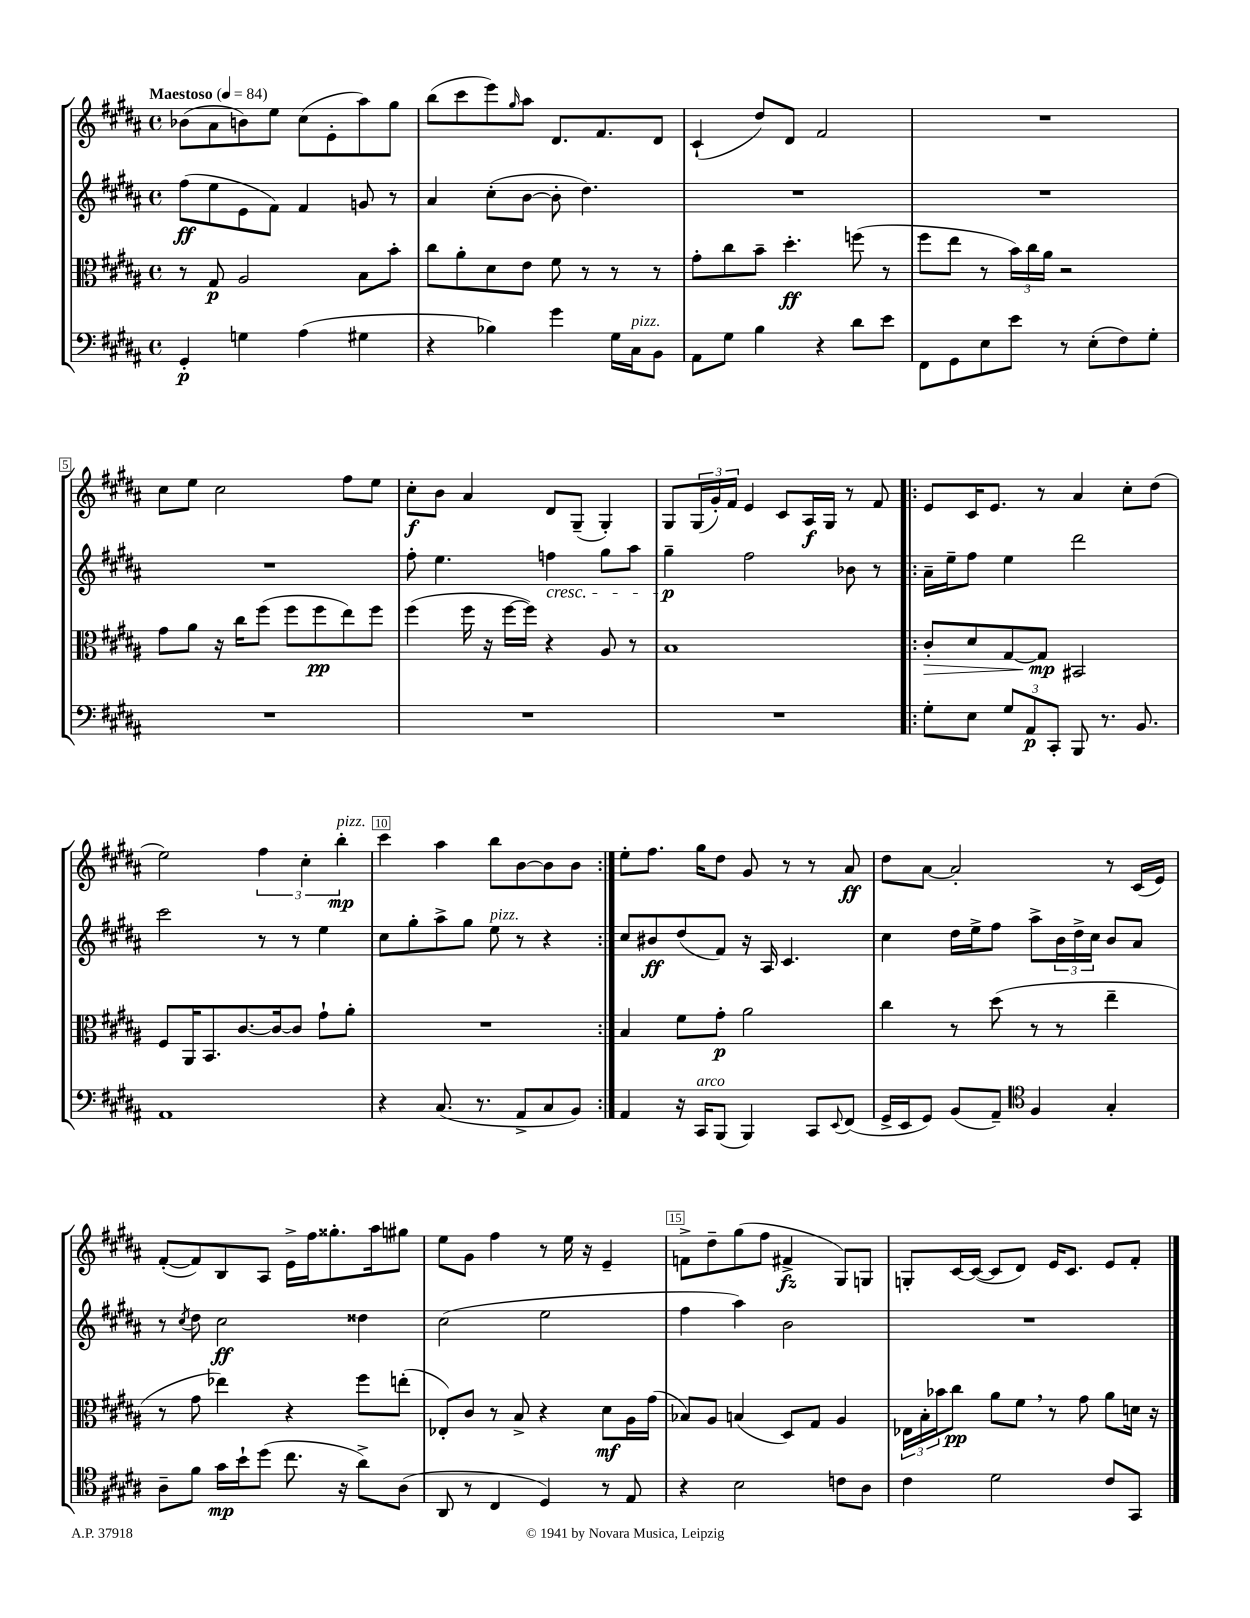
<<
\new StaffGroup <<
\new Staff = "s0" {
    \clef treble \key b \major \defaultTimeSignature \time 4/4 \tempo "Maestoso" 4 = 84
    bes'8( ais'8 b'8) e''8 cis''8( e'8-. ais''8) gis''8 |
    b''8( cis'''8 e'''8) \grace { gis''16 } ais''8 dis'8. fis'8. dis'8 |
    cis'4-!( dis''8) dis'8 fis'2 |
    R1 |
    cis''8 e''8 cis''2 fis''8 e''8 |
    cis''8-.\f b'8 ais'4 dis'8 gis8--( gis4-.) |
    gis8 \tuplet 3/2 { gis16( gis'16-.) fis'16 } e'4 cis'8 ais16\f gis16 r8 fis'8 |
    \repeat volta 2 { e'8 cis'16 e'8. r8 ais'4 cis''8-. dis''8( |
    e''2) \tuplet 3/2 { fis''4 cis''4-. b''4-.\mp^\markup { \italic "pizz." } } |
    cis'''4 ais''4 b''8 b'8~ b'8 b'8 | }
    e''8-. fis''8. gis''16 dis''8 gis'8 r8 r8 ais'8\ff |
    dis''8 ais'8~ ais'2-. r8 cis'16( e'16) |
    fis'8~-.( fis'8) b8 ais8 e'16-> fis''16 gisis''8.-. ais''16 gis''8 |
    e''8 gis'8 fis''4 r8 e''16 r16 e'4-- |
    f'8-> dis''8-- gis''8( fis''8 fis'4->\fz gis8) g8 |
    g8-. cis'16~ cis'16~( cis'8 dis'8) e'16 cis'8. e'8 fis'8-. \bar "|." |
}
\new Staff = "s1" {
    \clef treble \key b \major \defaultTimeSignature \time 4/4
    fis''8\ff( e''8 e'8 fis'8) fis'4 g'8 r8 |
    ais'4 cis''8-.( b'8~ b'8-. dis''4.) |
    R1 |
    R1 |
    R1 |
    fis''8-. e''4. f''4\cresc gis''8 ais''8 |
    gis''4--\p\! fis''2 bes'8 r8 |
    \repeat volta 2 { ais'16-- e''16-- fis''8 e''4 dis'''2 |
    cis'''2 r8 r8 e''4 |
    cis''8 gis''8-. ais''8-> gis''8 e''8^\markup { \italic "pizz." } r8 r4 | }
    cis''8 bis'8\ff dis''8( fis'8) r16 ais16 cis'4. |
    cis''4 dis''16 e''16-> fis''8 ais''8-> \tuplet 3/2 { b'16 dis''16-> cis''16 } b'8 ais'8 |
    r8 \acciaccatura { cis''8 } dis''8 cis''2\ff disis''4 |
    cis''2( e''2 |
    fis''4 ais''4) b'2 |
    R1 \bar "|." |
}
\new Staff = "s2" {
    \clef alto \key b \major \defaultTimeSignature \time 4/4
    r8 gis8\p ais2 b8 b'8-. |
    cis''8 ais'8-. dis'8 e'8 fis'8 r8 r8 r8 |
    gis'8-. cis''8 b'8-- dis''4.-.\ff f''8( r8 |
    fis''8 e''8 r8 \tuplet 3/2 { b'16) cis''16 ais'16 } r2 |
    gis'8 ais'8 r16 cis''16 fis''8( fis''8 fis''8\pp e''8) fis''8 |
    fis''4( fis''16 r16 fis''16~ fis''16) r4 ais8 r8 |
    b1 |
    \repeat volta 2 { cis'8-.\> dis'8 gis8~ gis8\mp\! bis,2 |
    fis8 ais,16 b,8. cis'8.~ cis'16~ cis'8 gis'8-! ais'8-. |
    R1 | }
    b4 fis'8 gis'8-.\p ais'2 |
    cis''4 r8 dis''8( r8 r8 e''4-- |
    r8 gis'8 ees''4) r4 fis''8 e''8-.( |
    ees8-.) cis'8 r8 b8-> r4 dis'8\mf ais16 gis'16( |
    bes8) ais8 b4( dis8) gis8 ais4 |
    \tuplet 3/2 { ees16 b16-. bes'16 } cis''8\pp ais'8 fis'8 \breathe r8 gis'8 ais'8 d'16 r16 \bar "|." |
}
\new Staff = "s3" {
    \clef bass \key b \major \defaultTimeSignature \time 4/4
    gis,4-.\p g4 ais4( gis4 |
    r4 bes4) gis'4 gis16 cis16^\markup { \italic "pizz." } b,8 |
    ais,8 gis8 b4 r4 dis'8 e'8 |
    fis,8 gis,8 e8 e'8 r8 e8-.( fis8) gis8-. |
    R1 |
    R1 |
    R1 |
    \repeat volta 2 { gis8-. e8 \tuplet 3/2 { gis8 ais,8\p cis,8-. } b,,8 r8. b,8. |
    ais,1 |
    r4 cis8.( r8. ais,8-> cis8 b,8) | }
    ais,4 r16 cis,16^\markup { \italic "arco" } b,,8( b,,4) cis,8 \appoggiatura { e,8 } fis,8( |
    gis,16-> e,16 gis,8) b,8( ais,8--) \clef tenor fis4 gis4-. |
    ais8-- fis'8 gis'16\mp b'16-! dis''8( cis''8. r16 ais'8->) ais8( |
    ais,8 r8 cis4 dis4) r8 e8 |
    r4 b2 c'8 ais8 |
    cis'4 dis'2 cis'8 gis,8 \bar "|." |
}
>>
>>
\layout { \context { \Score \override BarNumber.break-visibility = ##(#f #t #t) barNumberVisibility = #(every-nth-bar-number-visible 5) \override BarNumber.stencil = #(make-stencil-boxer 0.1 0.3 ly:text-interface::print) } }
